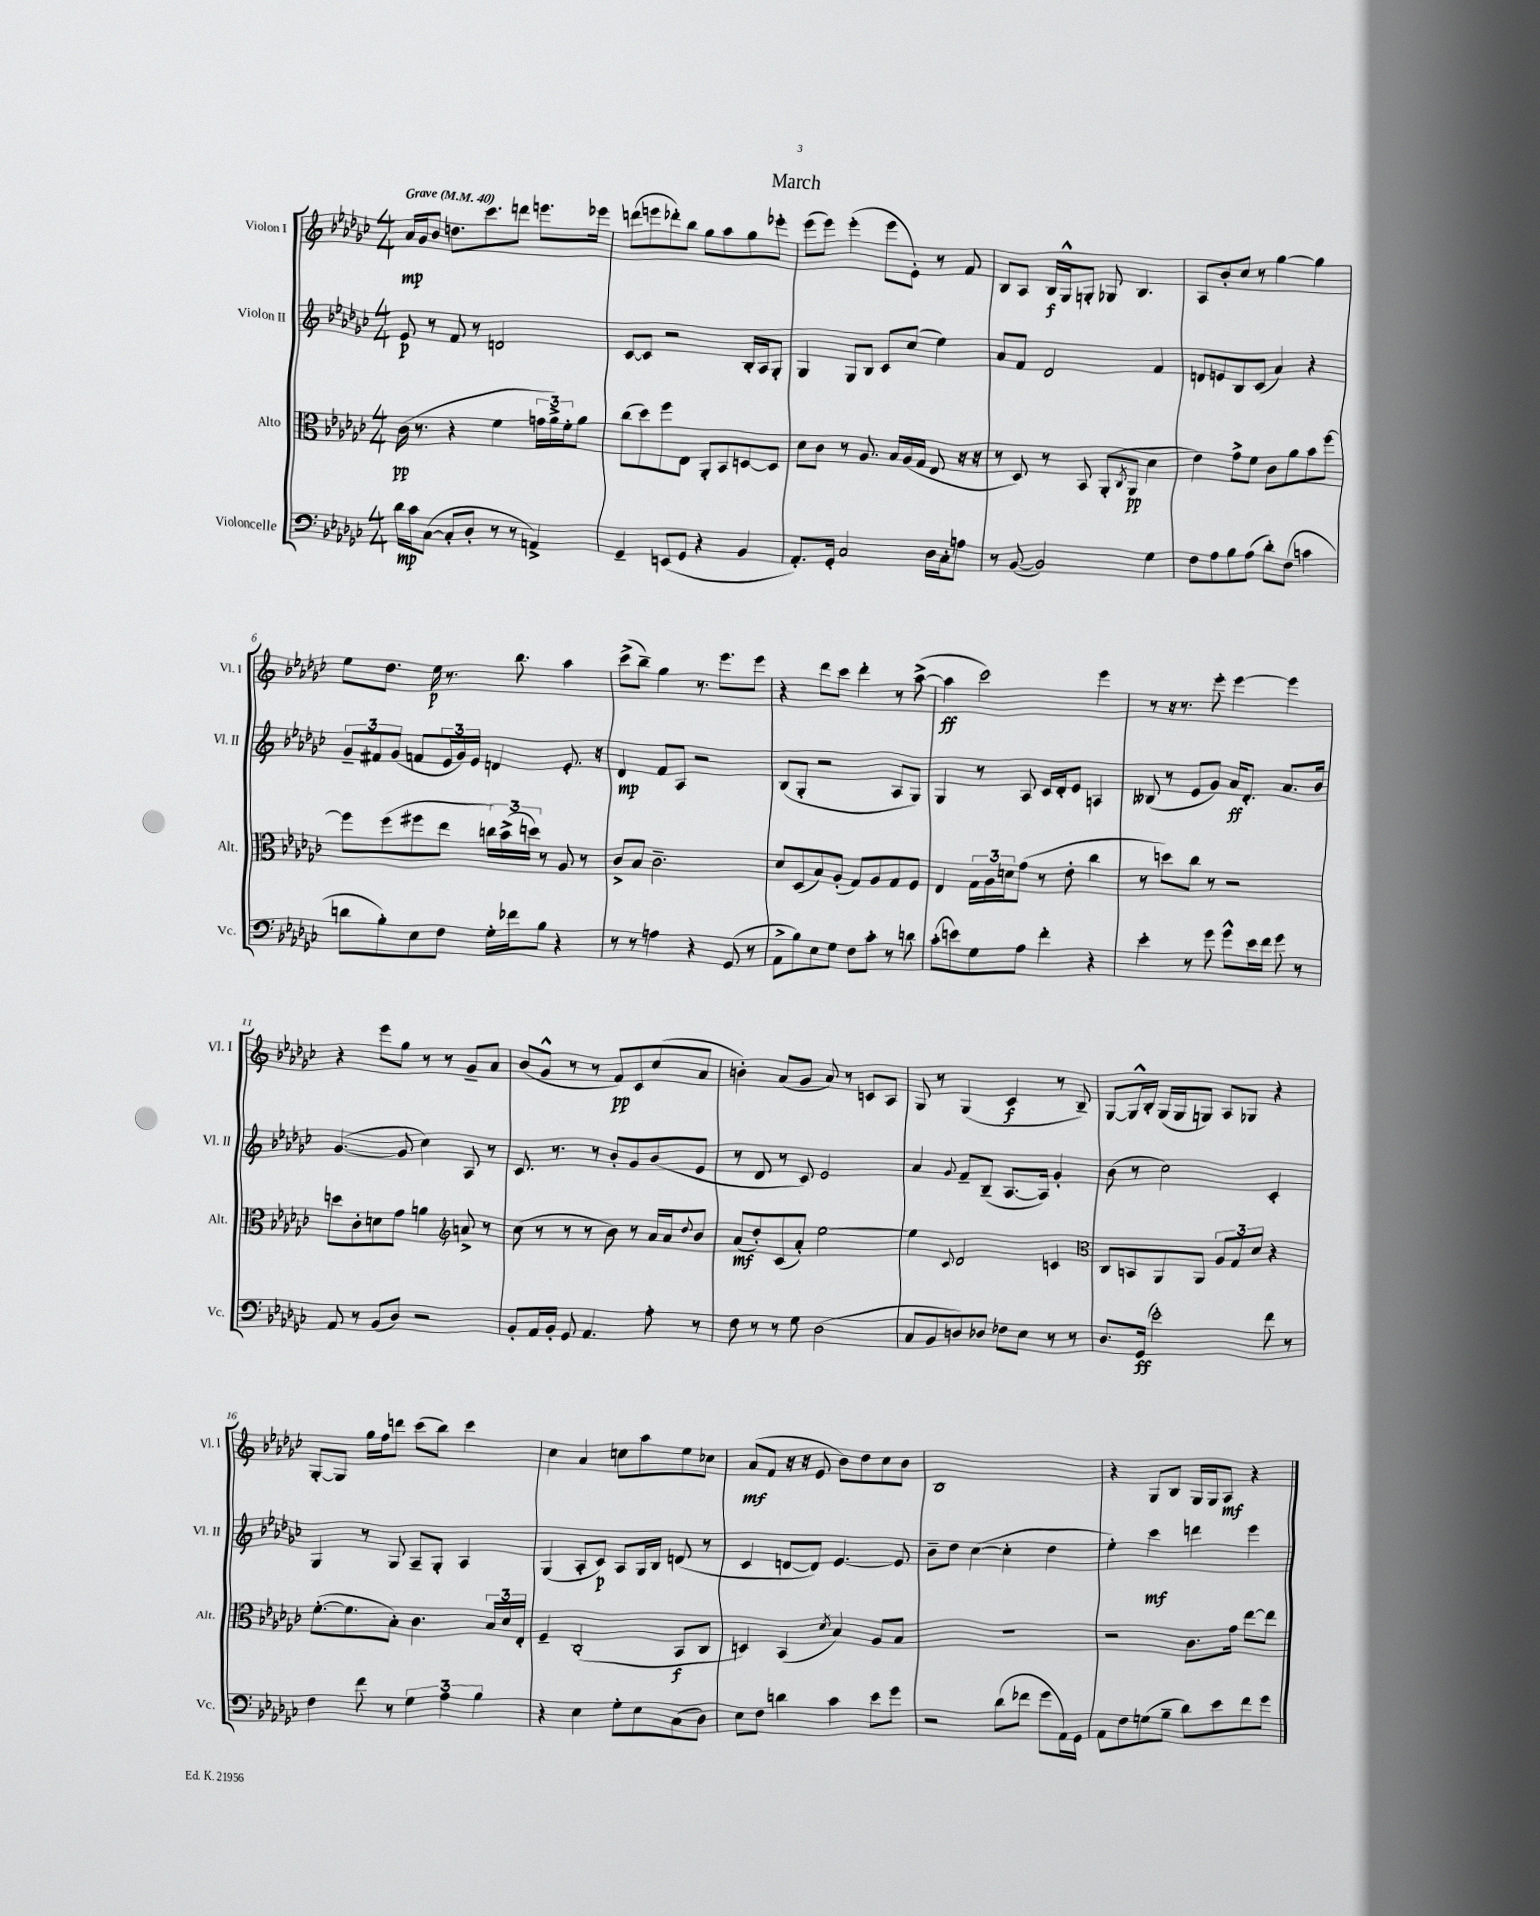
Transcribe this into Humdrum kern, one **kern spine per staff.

**kern	**kern	**kern	**kern
*staff4	*staff3	*staff2	*staff1
*clefF4	*clefC3	*clefG2	*clefG2
*k[b-e-a-d-g-c-]	*k[b-e-a-d-g-c-]	*k[b-e-a-d-g-c-]	*k[b-e-a-d-g-c-]
*M4/4	*M4/4	*M4/4	*M4/4
*MM40	*MM40	*MM40	*MM40
16d-	(16c-	8e-	16a-
16c-	8.r	.	16g-
([8C-	.	8r	8b-
8C-']	4r	8f	8.dd
8D-'	.	8r	.
.	.	.	8.ccc-
8r	4f	2d	.
8r	.	.	8ddd
4AA^)	24g	.	8.eee
.	24a-^)	.	.
.	24f'	.	.
.	8a-	.	.
.	.	.	16eee-
=	=	=	=
4GG-~	(8cc-	[8c-	(8ddd
.	8dd-)	8c-]	8eee
(8EE	8ff	2r	8ddd-')
8GG-	8E-	.	8bb-
4r	8AA-'	.	8gg-
.	8BB-	.	8aa-
4BB-	[8D	16B-'	8gg-
.	.	16A-	.
.	8D]	8G-'	8eee-'
=	=	=	=
8.AA-')	8d-	4G-	(8eee-
.	8c-	.	8eee-)
16GG-'	.	.	.
2C-	8r	8G-	(4eee-'
.	8.A-	8B-	.
.	.	8c-	8eee-
.	16B-	.	.
.	(16A-	(8cc-	8e-')
.	16G-	.	.
16D-	8E-	4ee-)	8r
16C-'	.	.	.
8A	16r	.	8f
.	16r	.	.
=	=	=	=
8r	8r	8a-	8B-
([8BB-	8D-)	8f	8A-
2BB-])	8r	2d-	16B-
.	.	.	16G-^^
.	8BB-	.	8G'
.	(8AA-'	.	8G-
.	8qC-	.	.
.	8AA-	.	4.B-
4G-	4d-	4f	.
=	=	=	=
8F	4e-)	8d	8A-
8A-	.	8e	8b-'
8B-	8g-^	8B-	8cc-
(8A-	8f	(8c-	8r
8d-')	8c-	4a-)	[4gg-
(8F	8a-	.	.
4c	8b-	4r	4gg-]
.	[8ff	.	.
=	=	=	=
8d	8ff]	12g-~	8ee-
.	.	12f#	.
8B-')	(8ff	.	8.dd-
.	.	(12g-	.
8E-	8ff#	8f	.
.	.	.	16ee-
8F	8ee-	24e-	8.r
.	.	24g-)	.
.	.	24e-	.
16G-'	24cc)	4d	.
.	(24b-^	.	.
16f-	.	.	8.bb-
.	24dd)	.	.
8B-	8r	.	.
4r	8A-	8.e-'	4aa-
.	8r	.	.
.	.	16r	.
=	=	=	=
8r	8c-^	4d-	(8ccc-^
8r	8B-	.	8bb-~)
4A	2.c-~	8f	4gg-
.	.	8A-	.
4r	.	2r	8.r
.	.	.	8.eee-
(8GG-	.	.	.
8r	.	.	8eee-
=	=	=	=
8AA-^	8d-	(8B-	4r
8B-)	(8D-	8G-'	.
8E-	8B-)	2r	8ddd-
8G-	(8A-'	.	8ccc-
8F	8G-)	.	4ddd-'
8c-'	8A-	.	.
8r	8G-	8A-	8r
8d	8F	8G-)	([8aa-^
=	=	=	=
(8c-'	4E-	4G-	4aa-]
8e)	.	.	.
8G-	24G-	8r	2ccc-)
.	24A-	.	.
.	24d	.	.
8A-	(8g-	8A-	.
4f'	8r	16c-	.
.	.	16d-'	.
.	8e-'	8e-	.
4r	4cc-	4A	4eee-
=	=	=	=
4e-'	8r	(8B--	8r
.	8dd)	8r	16r
.	.	.	8.r
8r	8cc-	8e-	.
8g-	8r	8g-)	8eee-'
8g-^^	2r	16a-	[4eee-
.	.	8.d-'	.
16e-	.	.	.
16f	.	.	.
8g-	.	8.a-	4eee-]
8r	.	.	.
.	.	16b-	.
=	=	=	=
8AA-	8dd	([4.g-	4r
8r	8c-'	.	.
(8BB-	8d	.	8eee-
8D-)	8g-	8g-]	8gg-
2r	4a	4cc-)	8r
.	.	.	8r
*	*clefG2	*	*
.	8a^	8A-	8g-~
.	8r	8r	8a-
=	=	=	=
8BB-'	(8cc-	8.c-	(8b-
16AA-	8r	.	8g-^^
16BB-'	.	8.r	.
8GG-	8r	.	8r
4.AA-	8r	8r	8r
.	8b-)	8b-'	8f)
.	8r	8g-	8c-
8A-'	16a-	(8b-	(8cc-
.	16a-	.	.
.	8qqdd-	.	.
8r	8b-	8e-	8a-
=	=	=	=
8F	(8a-	8r	4b')
8r	8dd-')	8d-	.
8r	(8c-	8r	(8a-
8G-	8a-')	8c-)	8g-
(2D-	[2ee-	2e-	8a-)
.	.	.	8r
.	.	.	8c
.	.	.	8A-
=	=	=	=
8C-	4ee-]	4a-	8G-
8BB-	.	.	8r
.	8qqc-	8qqg-	.
8D)	2d-	8f~	(4G-
8D-	.	(8B-~	.
8F-	.	[8.A-	4c-
8E-	.	.	.
.	.	16A-])	.
8r	4c	4g-'	8r
8r	.	.	8B-~)
=	=	=	=
*	*clefC3	*	*
8.D-	8C-	(8b-	[8G-
.	8BB	8r	16G-^^]
(16GG-	.	.	16B-'
2e-')	8AA-	2cc-)	(16G-
.	.	.	16G-
.	8AA-	.	8G)
.	12A-	.	8A-
.	12G-	.	.
.	.	.	8G-
.	12d-	.	.
8f	4r	4c-'	4r
8r	.	.	.
=	=	=	=
4F	([8.f'	4G-	[8G-'
.	.	.	8G-]
.	8.f]	.	.
8f	.	8r	16gg-
.	.	.	16ff
8r	8B-')	8G-	8ddd
6G-	4.c-	8A-~	(8ccc-
.	.	8G-'	8bb-)
6A-	.	.	.
.	.	4A-	4ccc-
6B-	.	.	.
.	24B-	.	.
.	24d-	.	.
.	24E-'	.	.
=	=	=	=
4r	4F~	(4G-	4cc-
4E-	(2C-'	8A-'	4a-
.	.	8c-)	.
8G-'	.	8A-	8cc
8E-	.	16G-	8aa-
.	.	16B-	.
(8C-	8BB-	(8d	8ee-
8D-)	8C-	8r	8cc-
=	=	=	=
8E-	4D)	4c-	(8a-
8F	.	.	8f
4d	(4BB-	[8d	16r
.	.	.	16r
.	.	8d])	8e-
.	8qd-	.	.
4c-	4B-)	[4.e-	8b-)
.	.	.	8dd-
8e-	8A-	.	8cc-
8g-	8B-	8e-]	8b-
=	=	=	=
2r	1r	8b-~	1B-
.	.	8dd-	.
.	.	([4cc-	.
(8d-	.	4cc-']	.
8f-	.	.	.
8g-	.	4dd-	.
16AA-)	.	.	.
16GG-	.	.	.
=	=	=	=
8AA-	2r	4ee-')	4r
8F	.	.	.
(8G	.	4ccc-	8G-
8B-~	.	.	8B-
8d-)	8.c-	4ddd	16G-
.	.	.	16G-
8e-	.	.	8A-
.	16g-	.	.
8f	[8ee-	4eee-	4r
8g-	8ee-]	.	.
==	==	==	==
*-	*-	*-	*-
